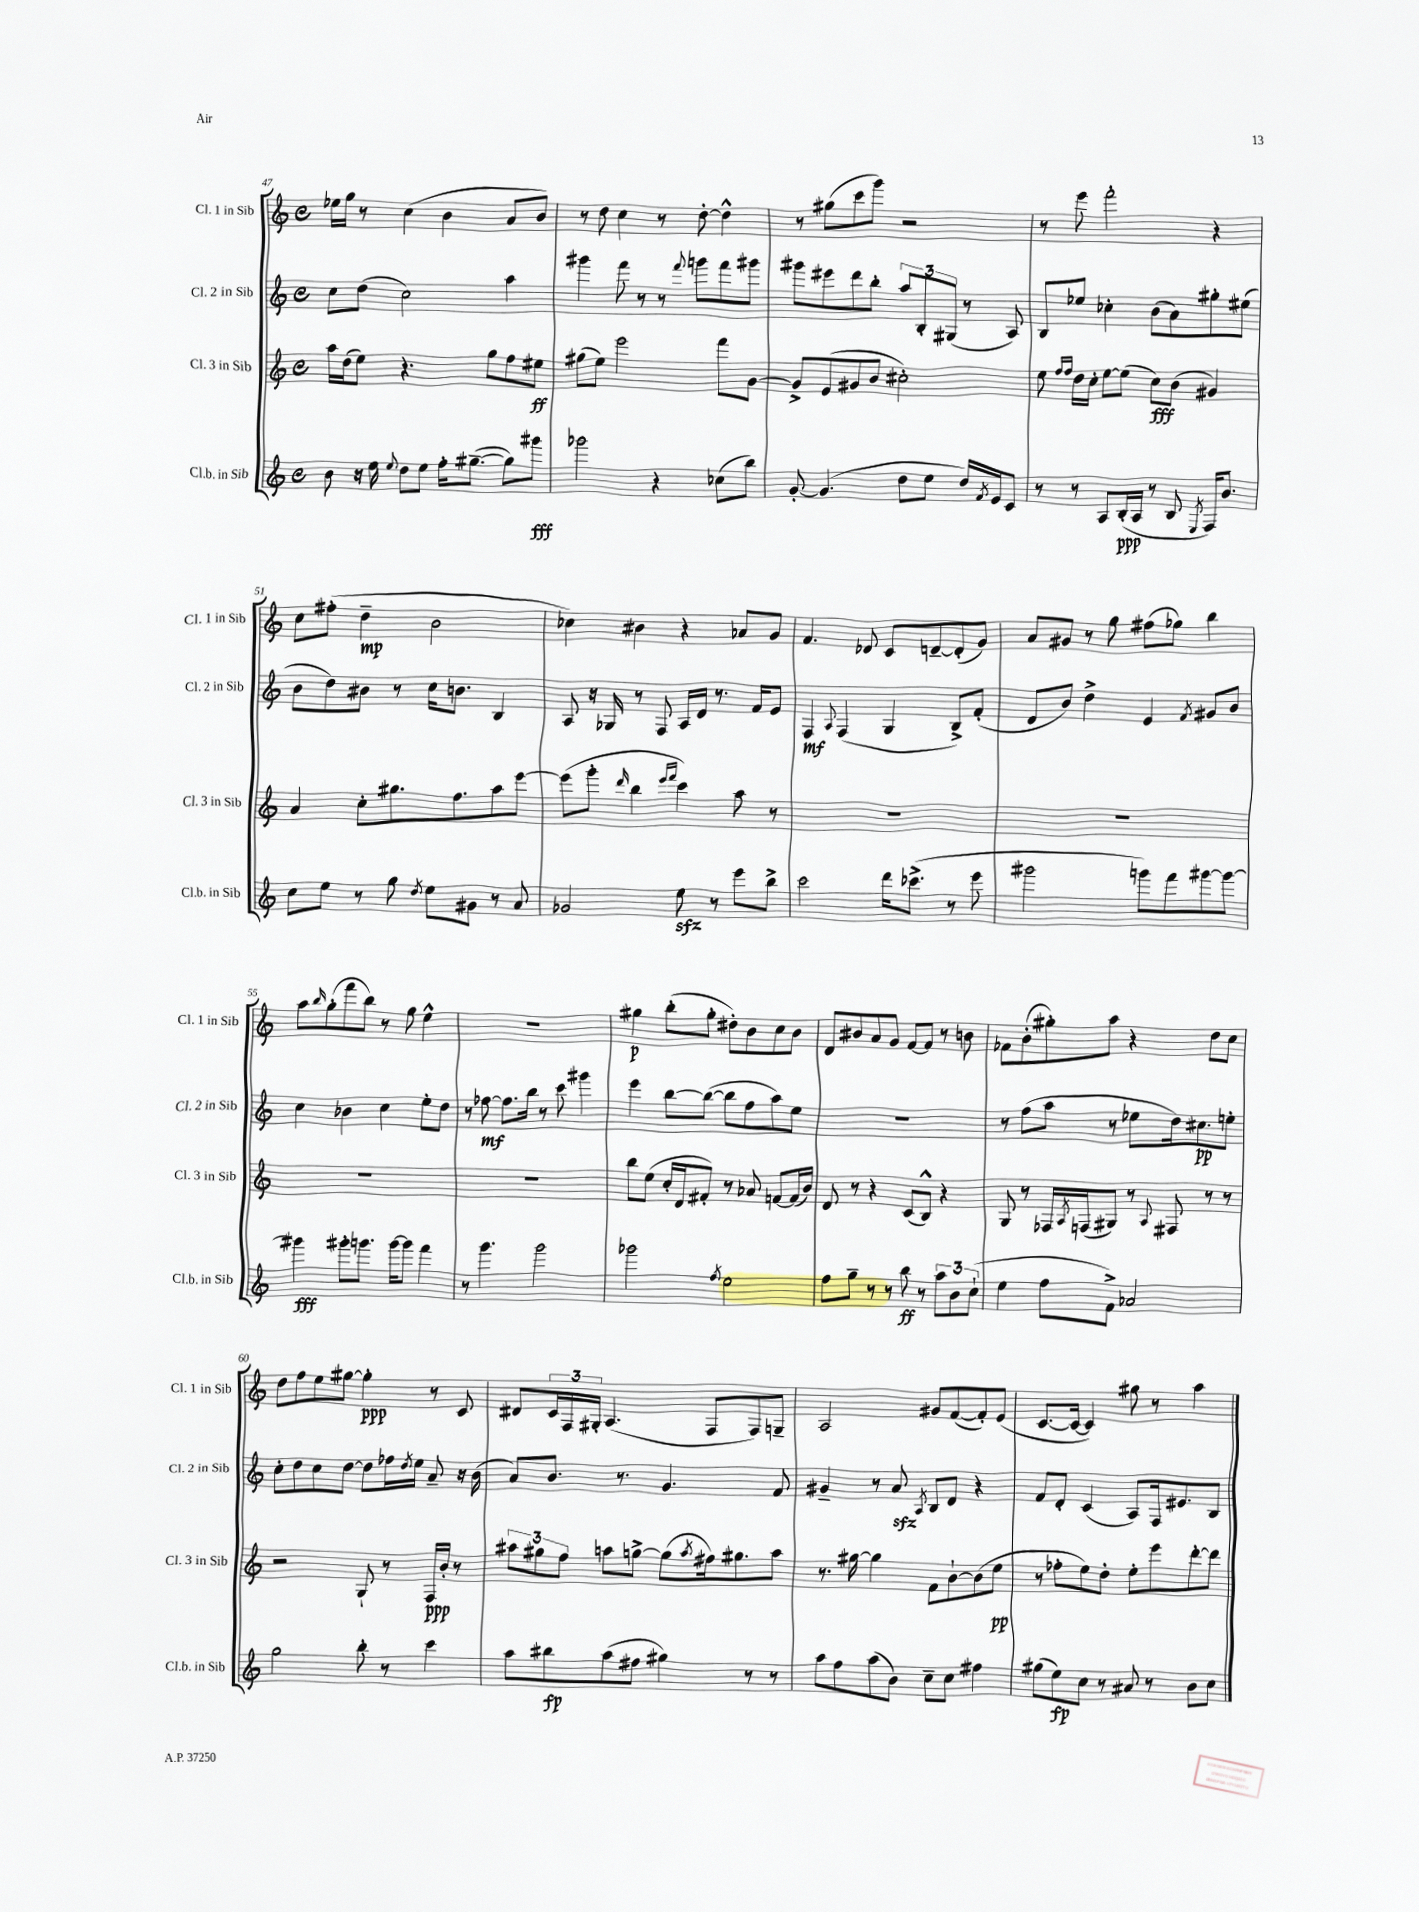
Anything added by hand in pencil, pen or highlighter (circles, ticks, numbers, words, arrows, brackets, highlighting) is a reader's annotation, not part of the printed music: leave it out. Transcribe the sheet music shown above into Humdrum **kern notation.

**kern	**kern	**kern	**kern
*staff4	*staff3	*staff2	*staff1
*clefG2	*clefG2	*clefG2	*clefG2
*k[]	*k[]	*k[]	*k[]
*M4/4	*M4/4	*M4/4	*M4/4
*met(c)	*met(c)	*met(c)	*met(c)
8b	16aa	8cc	16ee-
.	(16dd	.	16gg
16r	8ee)	(8dd	8r
16ee	.	.	.
8qqee	.	.	.
8dd	4.r	2cc)	(4cc
8ee	.	.	.
16ff'	.	.	4b
([8.gg#~	.	.	.
.	8gg	.	.
8gg#])	8ff	4aa	8a
8ggg#	8ee#	.	8b)
=	=	=	=
2ggg-	(8gg#	4ggg#	8r
.	8ee)	.	8dd
.	2eee	8fff	4cc
.	.	8r	.
4r	.	8r	8r
.	.	8qqfff	.
.	.	8ggg	[8dd'
(8cc-	8fff	8fff	4dd^^]
8bb)	[8g	8ggg#	.
=	=	=	=
[8g'	8g^]	8ggg#	8r
(4.g]	(8e	8eee#	(8gg#
.	8g#	8ddd	8ccc
.	8b	8bb'	8ggg)
8dd	2cc#')	12aa	2r
.	.	12B'	.
8ee	.	.	.
.	.	(12G#	.
16dd)	.	8r	.
8qf	.	.	.
16e	.	.	.
8c	.	8A)	.
=	=	=	=
8r	8ee	8B	8r
.	16qqff	.	.
.	16qqff	.	.
8r	16dd	8ee-	8eee
.	16cc'	.	.
8A	[8ee	4cc-'	2fff'
(16B'	(8ee]	.	.
16A	.	.	.
8r	8cc)	(8b	.
8B	(8b	8a)	.
8qE	.	.	.
16F)	4g#)	8gg#'	4r
8.b	.	.	.
.	.	(8ee#	.
=	=	=	=
8cc	4a	8b	8cc
8ee	.	8dd)	(8ff#'
8r	8cc'	8b#	4dd~
8gg	8.gg#	8r	.
8qdd	.	.	.
8ee	.	16cc	2b
.	8.ff	8.b	.
8g#	.	.	.
8r	8aa	4B	.
8a	[8eee	.	.
=	=	=	=
2g-	(8eee]	8A	4cc-)
.	8ggg'	16r	.
.	.	16G-	.
.	16qqddd	.	.
.	4bb	8r	4b#
.	.	8F	.
.	16qqeee	.	.
.	16qqfff	.	.
8ee	4ccc)	16A	4r
.	.	16d	.
8r	.	8.r	.
8eee	8aa	.	8a-
.	.	16f	.
8bb^	8r	8e	8g
=	=	=	=
2ccc	1r	4F	4.f
.	.	8qqA	.
.	.	(4F	.
.	.	.	8d-
16ddd	.	4G	8c
(8.ccc-^	.	.	.
.	.	.	[8d~
8r	.	8B^)	(8d']
8eee	.	(8f'	8g)
=	=	=	=
2ggg#	1r	8d	8a
.	.	8b)	8g#
.	.	4dd^	8r
.	.	.	8gg
8ggg)	.	4e	(8ff#
8fff	.	.	8gg-)
.	.	8qf	.
[8ggg#	.	8g#	4bb
8ggg#_	.	8b	.
=	=	=	=
4ggg#]	1r	4cc	8aa
.	.	.	16qqbb
.	.	.	(8gg'
8ggg#'	.	4b-	8fff
8.ggg	.	.	8bb)
.	.	4cc	8r
[16ggg	.	.	.
8ggg]	.	.	8gg
4fff	.	8ee'	4ee^^
.	.	8dd	.
=	=	=	=
8r	1r	8r	1r
4.ggg	.	[8ff-	.
.	.	8.ff-]	.
.	.	16bb	.
2ggg	.	8r	.
.	.	8ccc	.
.	.	4ggg#	.
=	=	=	=
2ggg-	8bb	4eee	4gg#
.	(8ee	.	.
.	16cc'	[8bb	(8bb'
.	16d	.	.
.	8f#')	(8bb_	8gg#'
8qff	.	.	.
2ee	8r	8bb]	8dd#')
.	8a-	8ff	8b
.	[8f	8aa)	8cc
.	(16f]	8ee	8b
.	16b)	.	.
=	=	=	=
8ff	8d	1r	8d
8gg~	8r	.	8b#
8r	4r	.	8a
8r	.	.	8g
8bb	(8c	.	[8f
8r	8B^^)	.	8f]
12aa	4r	.	8r
12b	.	.	.
.	.	.	8b
(12cc`	.	.	.
=	=	=	=
4ee	8G	8r	8f-
.	8r	(8ff	(8b'
8ff	16F-	8aa	8gg#')
.	8qA	.	.
.	(16F	.	.
8f^)	8G#)	8r	8aa
2a-	8r	8ee-	4r
.	8qqA	.	.
.	8F#	16dd)	.
.	.	8.cc#	.
.	8r	.	8dd
.	8r	8ee'	8cc
=	=	=	=
2gg	2r	8cc'	8dd
.	.	8dd	8ff
.	.	8cc	8ee
.	.	[8dd	[8gg#
8bb'	8G`	8dd]	4gg#']
8r	8r	16ff-	.
.	.	8qdd	.
.	.	16ee	.
4ccc	16F	8a~	8r
.	16b'	.	.
.	8r	16r	8c
.	.	(16b	.
=	=	=	=
8aa	12aa#	8a)	8d#
.	12gg#	.	.
8bb#	.	8.b	24c
.	12ff	.	24F
.	.	.	24G#'
(8aa	8aa	.	(4.A
.	.	8.r	.
8ff#	[8gg^	.	.
4gg#)	(8gg]	4.g	.
.	8qaa	.	.
.	16ff#)	.	8F
.	8.gg#	.	.
8r	.	.	8F)
8r	8aa	8f	8G~
=	=	=	=
8aa	8.r	4g#~	2A
8ff	.	.	.
.	[16gg#	.	.
(8aa	4gg#]	8r	.
8b)	.	8a	.
.	.	8qA	.
8cc~	8f	8B	8g#
8cc	[8b`	8d	([8f
4ff#	(8b]	4r	8f'])
.	8ee	.	(8e
=	=	=	=
(8gg#	8r	8f	[8.c
8ee)	8ff-'	8d'	.
.	.	.	16c_
8cc	8ee)	(4c	4c])
8r	8dd'	.	.
8a#	8ee'	8A)	8gg#
8r	8eee	16F	8r
.	.	8.e#	.
8b	[8ddd'	.	4aa
8cc	8ddd]	8B	.
==	==	==	==
*-	*-	*-	*-
